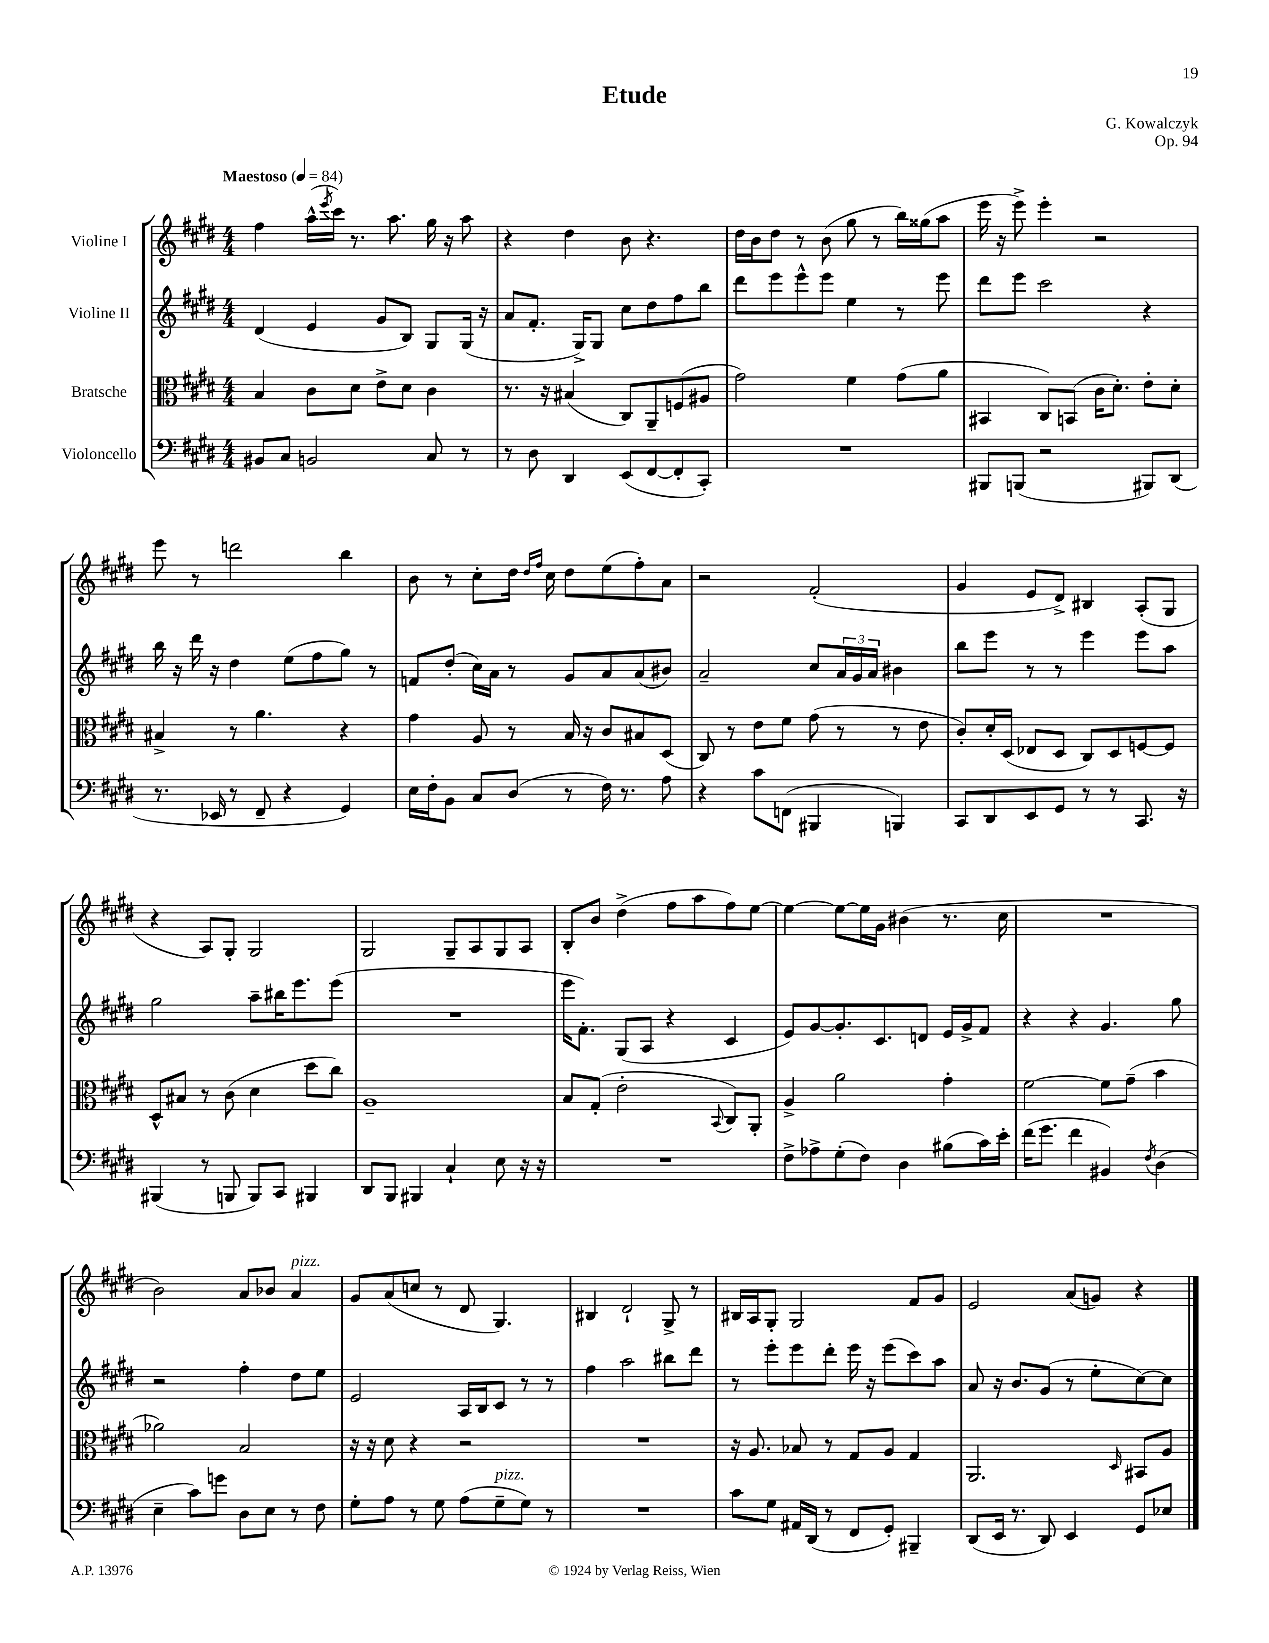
\header { title = "Etude" composer = "G. Kowalczyk" opus = "Op. 94" }
<<
\new StaffGroup <<
\new Staff = "s0" \with { instrumentName = "Violine I" } {
    \clef treble \key e \major \numericTimeSignature \time 4/4 \tempo "Maestoso" 4 = 84
    fis''4 a''16-^( \acciaccatura { e'''8 } cis'''16) r8. a''8. gis''16 r16 a''8 |
    r4 dis''4 b'8 r4. |
    dis''16 b'16 dis''8 r8 b'8( gis''8 r8 b''16) gisis''16( a''8 |
    e'''16 r16 e'''8->) e'''4-. r2 |
    e'''8 r8 d'''2 b''4 |
    b'8 r8 cis''8-. dis''16 \grace { dis''16 fis''16 } cis''16 dis''8 e''8( fis''8-.) a'8 |
    r2 fis'2-.( |
    gis'4 e'8 dis'8->) bis4 a8-.( gis8 |
    r4 a8) gis8-. gis2 |
    gis2 gis8-- a8 gis8 a8 |
    b8-. b'8 dis''4->( fis''8 a''8 fis''8) e''8~ |
    e''4~ e''8~ e''16 gis'16 bis'4( r8. cis''16 |
    R1 |
    b'2) a'8 bes'8 a'4^\markup { \italic "pizz." } |
    gis'8 a'8( c''8 r8 dis'8 gis4.) |
    bis4 dis'2-! gis8-> r8 |
    bis16 a16 gis8-. gis2 fis'8 gis'8 |
    e'2 a'8( g'8) r4 \bar "|." |
}
\new Staff = "s1" \with { instrumentName = "Violine II" } {
    \clef treble \key e \major \numericTimeSignature \time 4/4
    dis'4( e'4 gis'8 b8) gis8 gis16( r16 |
    a'8 fis'8.-. gis16->) gis8 cis''8 dis''8 fis''8 b''8 |
    dis'''8 e'''8 e'''8-^ e'''8 e''4 r8 e'''8 |
    dis'''8 e'''8 cis'''2 r4 |
    b''16 r16 dis'''16 r16 dis''4 e''8( fis''8 gis''8) r8 |
    f'8 dis''8-.( cis''16) a'16 r8 gis'8 a'8 a'8( bis'8) |
    a'2-- cis''8 \tuplet 3/2 { a'16 gis'16 a'16 } bis'4 |
    b''8 e'''8 r8 r8 e'''4 e'''8 a''8 |
    gis''2 a''8-- bis''16 e'''8. e'''8( |
    R1 |
    e'''16 fis'8.-.) gis8( a8 r4 cis'4 |
    e'8) gis'8~ gis'8.-. cis'8. d'8 e'16 gis'16-> fis'8 |
    r4 r4 gis'4. gis''8 |
    r2 fis''4-. dis''8 e''8 |
    e'2 a16 b16 cis'8 r8 r8 |
    fis''4 a''2 bis''8 dis'''8 |
    r8 e'''8-. e'''8 dis'''8-. e'''16 r16 e'''8( cis'''8) a''8 |
    a'8 r16 b'8. gis'8( r8 e''8-. cis''8~) cis''8 \bar "|." |
}
\new Staff = "s2" \with { instrumentName = "Bratsche" } {
    \clef alto \key e \major \numericTimeSignature \time 4/4
    b4 cis'8 dis'8 e'8-> dis'8 cis'4 |
    r8. r16 bis4( cis8) a,8-- f8( ais8 |
    gis'2) fis'4 gis'8( a'8 |
    bis,4 cis8) b,8( cis'16 dis'8.-.) e'8-. dis'8-. |
    bis4-> r8 a'4. r4 |
    gis'4 a8 r8 b16 r16 cis'8 bis8 dis8( |
    cis8) r8 e'8 fis'8 gis'8( r8 r8 e'8 |
    cis'8-.) dis'16-. dis16( ees8 dis8 cis8) dis8 f8~ f8 |
    dis8-^ bis8 r8 cis'8( dis'4 dis''8 cis''8) |
    a1-- |
    b8 gis8-.( e'2-. \appoggiatura { b,8 } cis8) a,8-. |
    a4-> a'2 gis'4-. |
    fis'2~ fis'8 gis'8--( b'4 |
    aes'2) b2 |
    r16 r16 dis'8 r4 r2 |
    R1 |
    r16 a8. bes8 r8 gis8 a8 gis4 |
    a,2. \grace { dis16 } bis,8 a8 \bar "|." |
}
\new Staff = "s3" \with { instrumentName = "Violoncello" } {
    \clef bass \key e \major \numericTimeSignature \time 4/4
    bis,8 cis8 b,2 cis8 r8 |
    r8 dis8 dis,4 e,8( fis,8~ fis,8-. cis,8-.) |
    R1 |
    bis,,8 b,,8( r2 bis,,8) dis,8( |
    r8. ees,16 r8 fis,8-- r4 gis,4) |
    e16 fis16-. b,8 cis8 dis8( r8 fis16) r8. a8 |
    r4 cis'8 f,8( bis,,4 b,,4) |
    cis,8 dis,8 e,8 gis,8 r8 r8 cis,8. r16 |
    bis,,4( r8 b,,8 b,,8) cis,8 bis,,4 |
    dis,8 b,,8 bis,,4 cis4-! e8 r16 r16 |
    R1 |
    fis8-> aes8-> gis8-.( fis8) dis4 bis8( cis'16) e'16-. |
    fis'16( gis'8. fis'4 bis,4) \acciaccatura { fis8 } dis4( |
    e4-- cis'8) g'8 dis8 e8 r8 fis8 |
    gis8-. a8 r8 gis8 a8( gis8--^\markup { \italic "pizz." } gis8) r8 |
    R1 |
    cis'8 gis8 ais,16 dis,16( r8 fis,8 gis,8-.) bis,,4-- |
    dis,8( e,16 r8. dis,8) e,4 gis,8 ees8 \bar "|." |
}
>>
>>
\layout { \context { \Score \remove "Bar_number_engraver" } }
